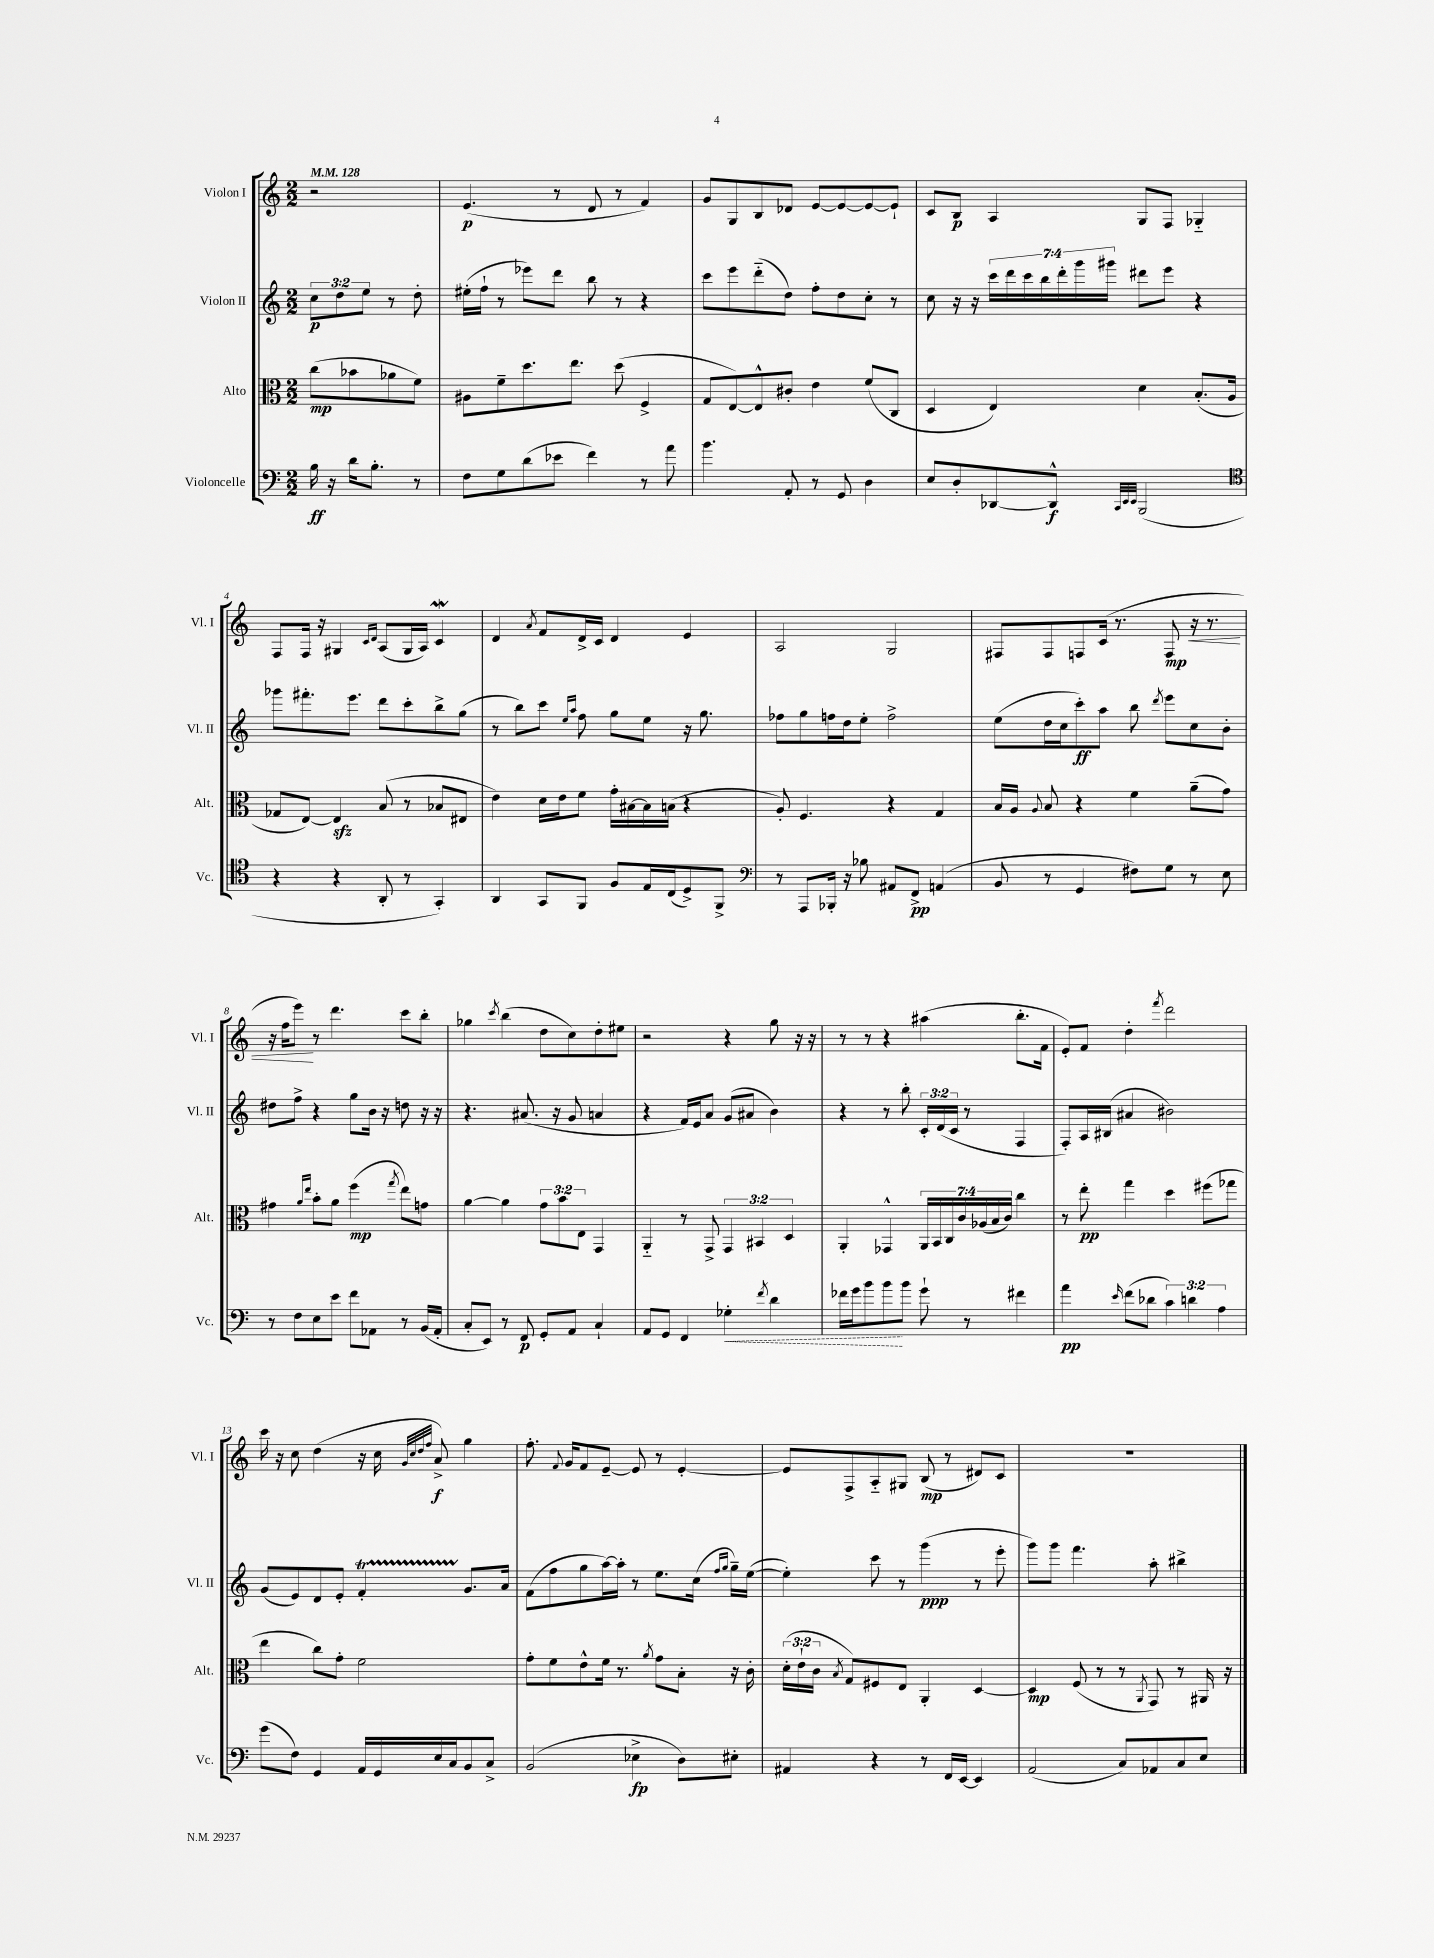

**kern	**kern	**kern	**kern
*staff4	*staff3	*staff2	*staff1
*clefF4	*clefC3	*clefG2	*clefG2
*k[]	*k[]	*k[]	*k[]
*M2/2	*M2/2	*M2/2	*M2/2
*MM128	*MM128	*MM128	*MM128
16B	(8cc	12cc	2r
16r	.	.	.
.	.	12dd	.
16d	8b-	.	.
.	.	12ee	.
8.B'	.	.	.
.	8a-	8r	.
8r	8f)	8dd'	.
=	=	=	=
8F	8A#	(16ee#'	(4.e
.	.	16ff`	.
8G	8f~	8r	.
(8d	8.dd	8eee-)	.
8e-	.	8ddd	8r
.	8.ee	.	.
4f)	.	8bb	8d
.	(8dd	8r	8r
8r	4F^	4r	4f)
8a	.	.	.
=	=	=	=
4.b	8G	8ccc	8g
.	[8E)	8eee	8G
.	8E^^]	(8ddd'~	8B
8AA'	8c#'	8dd)	8d-
8r	4e	8ff'	[8e
8GG	.	8dd	8e_
4D	(8f	8cc'	8e_
.	8C	8r	8e`]
=	=	=	=
8E	4D	8cc	8c
8D'	.	16r	8B
.	.	16r	.
[8DD-	4E)	28ccc	4A
.	.	28ddd	.
.	.	28ccc	.
.	.	28bb	.
8DD-^^]	.	.	.
.	.	28ddd'	.
.	.	28ggg	.
.	.	28ggg#	.
32qqCC	.	.	.
32qqEE	.	.	.
32qqEE	.	.	.
(2BBB	4d	8ddd#	8G
.	.	8eee	8F
.	(8.B'	4r	4G-'~
.	16A	.	.
=	=	=	=
*clefC4	*	*	*
4r	8G-	8ggg-	8F
.	[8E)	8.fff#'	16F
.	.	.	16r
4r	4E]	.	4G#
.	.	8.eee	.
.	.	.	16qqc
.	.	.	16qqd
8AA'	(8B	8ddd	(8A
8r	8r	8ccc'	16G#
.	.	.	16A)
4GG')	8B-	8bb^	4c
.	8E#	(8gg	.
=	=	=	=
4AA	4e)	8r	4d
.	.	8bb)	.
.	.	.	8qa
8GG	16d	8ccc	8f
.	16e	.	.
.	.	16qqee	.
.	.	16qqaa	.
8FF	8f	8ff	16d^
.	.	.	16c
8F	16g'	8gg	4d
.	[16B#	.	.
16E	16B#]	8ee	.
(16C	(16B	.	.
8D^)	4r	16r	4e
.	.	8.gg	.
8FF^	.	.	.
=	=	=	=
*clefF4	*	*	*
8r	8A')	8ff-	2A
8AAA	4.F	8gg	.
16BBB-'	.	16ff	.
16r	.	16dd	.
8B-	.	8ee'	.
8AA#	4r	2ff^	2G
8FF^	.	.	.
(4AA	4G	.	.
=	=	=	=
8BB	16B	(8ee	8F#
.	16A	.	.
.	8qqA	.	.
8r	8B	16dd	8F#
.	.	16cc	.
4GG	4r	8ccc')	8F
.	.	8aa	(16c
.	.	.	8.r
8F#)	4f	8bb	.
.	.	8qddd	.
8G	.	8eee	8F
8r	(8a~	8cc	16r
.	.	.	8.r
8E	8g)	8b'	.
=	=	=	=
8r	4g#	8dd#	16r
.	.	.	16ff
8F	.	8ff^	8eee)
.	16qqa	.	.
.	16qqee	.	.
8E	8b'	4r	8r
8e	8a	.	4.ddd
8f	(4ff	8gg	.
8AA-	.	16b	.
.	.	16r	.
.	8qgg	.	.
8r	8ee)	8dd	8ccc
(16BB	8g	16r	8bb'
16AA-'	.	16r	.
=	=	=	=
8C'	[4a	4.r	4gg-
8EE)	.	.	.
.	.	.	8qccc
8r	4a]	.	(4bb
8FF	.	(8.a#	.
8GG'	12g	.	8dd
.	.	16r	.
.	12b	.	.
8AA	.	8g	8cc)
.	12E	.	.
4C`	4GG	4a	8dd'
.	.	.	8ee#
=	=	=	=
8AA	4AA'~	4r	2r
8GG	.	.	.
4FF	8r	16f)	.
.	.	16e	.
.	8GG^	8a	.
4G-'	6GG	(8g	4r
.	.	8a#	.
.	6BB#	.	.
8qf	.	.	.
4d	.	4b)	8gg
.	6D	.	.
.	.	.	16r
.	.	.	16r
=	=	=	=
16f-	4AA'	4r	8r
16g	.	.	.
8b	.	.	8r
8b	4GG-^^	8r	4r
8b	.	8bb'	.
8g`	28AA	24c'	(4aa#
.	28BB	.	.
.	.	(24d	.
.	28C	.	.
.	.	24c	.
.	28c	.	.
8r	.	8r	.
.	(28A-	.	.
.	28B	.	.
.	28c)	.	.
4f#	4cc	4F	8.bb'
.	.	.	16f
=	=	=	=
4a	8r	8F')	8e')
.	8ee'	16A	8f
.	.	(16B#	.
16qqe	.	.	.
(8f	4gg	4a#	4dd'
8d-	.	.	.
.	.	.	8qfff
6c)	4dd	2b#)	2ddd
6d	.	.	.
.	(8ff#	.	.
6A	.	.	.
.	8gg-	.	.
=	=	=	=
(8g	4ee	(8g	16ccc
.	.	.	16r
8F)	.	8e)	8cc
4GG	8cc)	8d	(4dd
.	8g'	8e'	.
16AA	2f	4f'	16r
16GG	.	.	16cc
.	.	.	32qqg
.	.	.	32qqcc
.	.	.	32qqdd
.	.	.	32qqff
16E	.	.	8a^)
16C	.	.	.
8BB	.	8.g	4gg
8C^	.	.	.
.	.	16a	.
=	=	=	=
(2BB	8g'	(8f	8.ff'
.	8f	8ff	.
.	.	.	8qqf
.	.	.	16g
.	8e^^	8gg	8f
.	16f	[16aa)	[8e~
.	8.r	16aa']	.
4E-^	.	8r	8e]
.	8qa	.	.
.	8g	8.ee	8r
8D)	8B'	.	[4e'
.	.	(16cc	.
.	.	16qqff	.
.	.	16qqgg	.
8E#'	16r	16gg~)	.
.	16c'	([16ee	.
=	=	=	=
4AA#	(24d'	4ee'])	8e]
.	24e`	.	.
.	24c	.	.
.	8qB	.	.
.	8G)	.	8F^
4r	8F#	8ccc	8A'~
.	8E	8r	8G#
8r	4AA'	(4ggg	(8B
16FF	.	.	8r
[16EE	.	.	.
4EE]	[4D	8r	8d#)
.	.	8eee'	8c
=	=	=	=
(2AA	4D]	8ggg)	1r
.	.	8ggg	.
.	(8F	4.fff	.
.	8r	.	.
8C)	8r	.	.
.	8qAA	.	.
8AA-	8GG)	8aa'	.
8C	8r	4bb#^	.
8E	16AA#	.	.
.	16r	.	.
==	==	==	==
*-	*-	*-	*-
